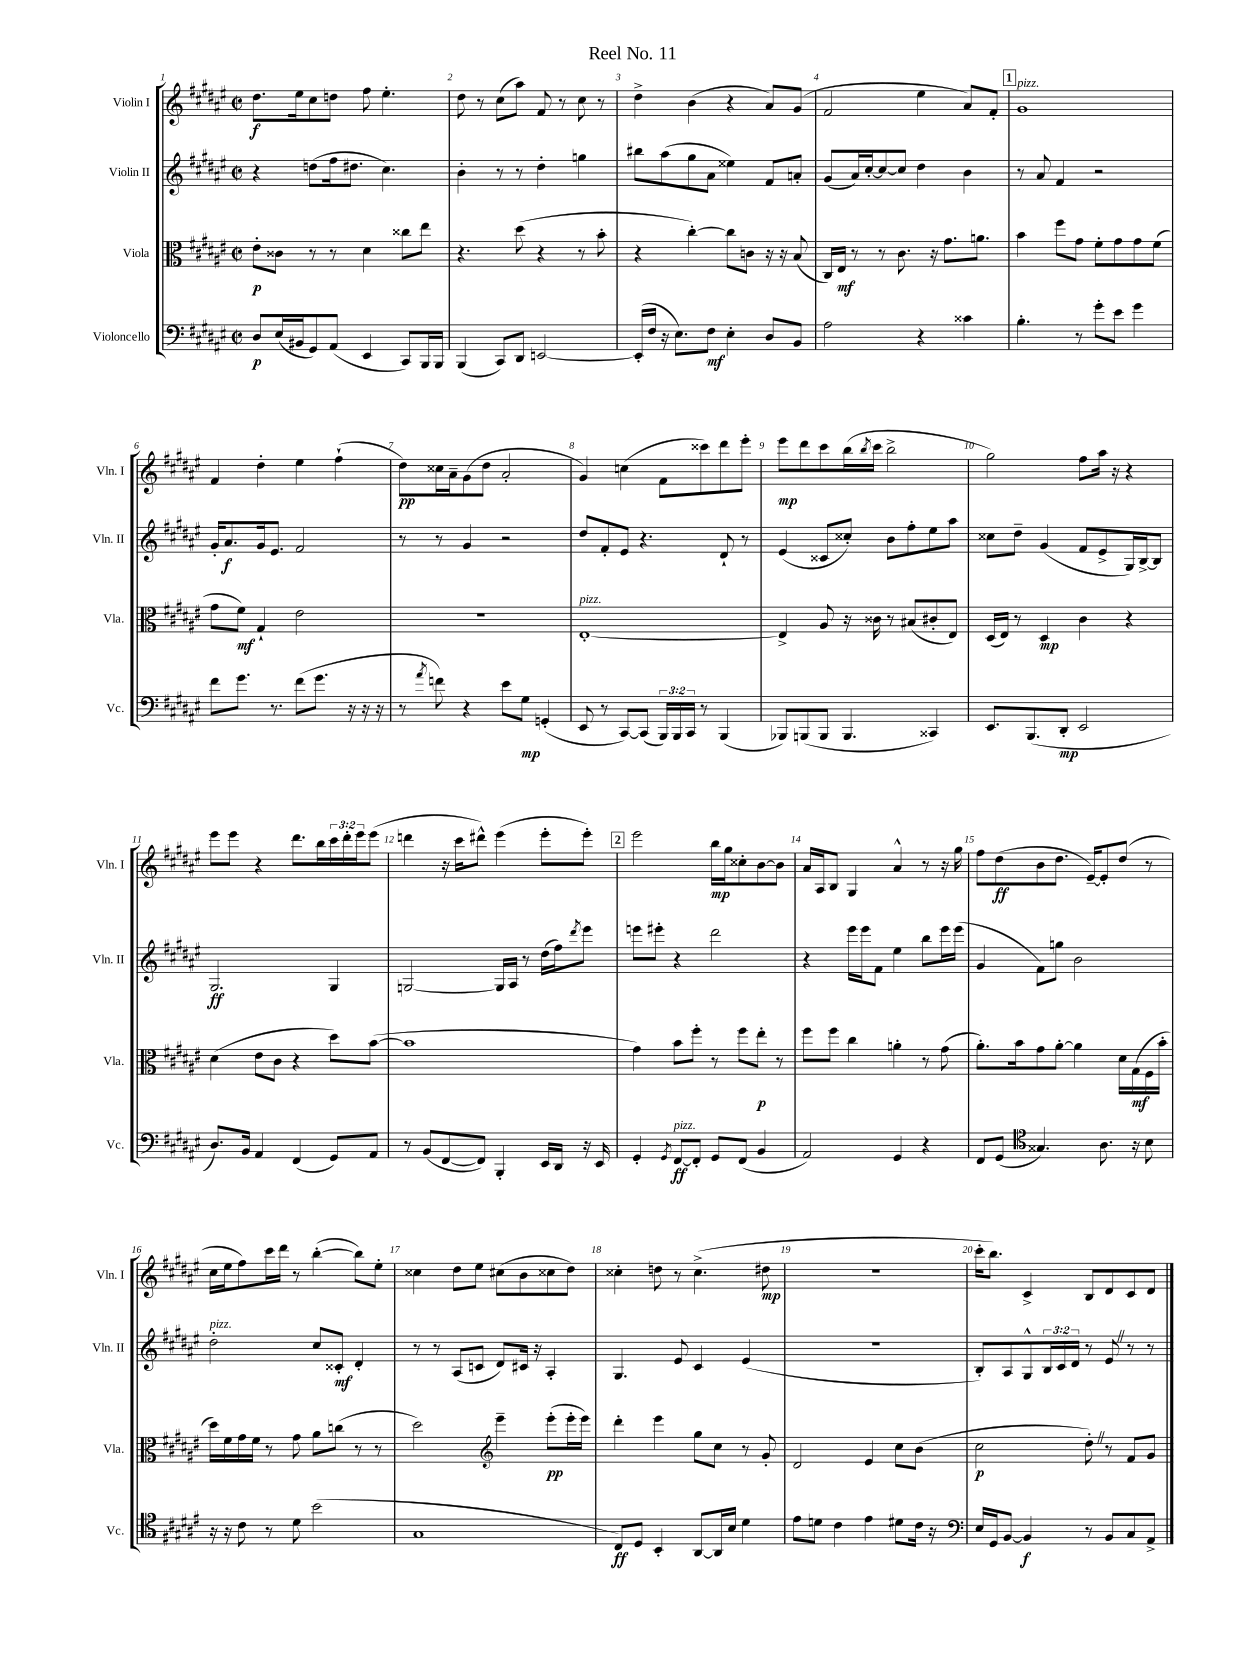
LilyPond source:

\header { title = "Reel No. 11" }
<<
\new StaffGroup <<
\new Staff = "s0" \with { instrumentName = "Violin I" shortInstrumentName = "Vln. I" } {
    \clef treble \key fis \major \defaultTimeSignature \time 2/2 \override Staff.TupletNumber.text = #tuplet-number::calc-fraction-text
    dis''8.\f eis''16 cis''8 d''8 fis''8 eis''4.-. |
    dis''8 r8 cis''8( ais''8) fis'8 r8 cis''8 r8 |
    dis''4-> b'4( r4 ais'8) gis'8( |
    fis'2 eis''4 ais'8) fis'8-. |
    \mark \markup { \box "1" } gis'1^\markup { \italic "pizz." } |
    fis'4 dis''4-. eis''4 fis''4-!( |
    dis''8\pp) cisis''16 ais'16-- gis'8( dis''8 ais'2-. |
    gis'4) c''4( fis'8 cisis'''8) dis'''8 eis'''8-. |
    eis'''8\mp dis'''8 cis'''8 b''16( \acciaccatura { b''8 } cis'''16 b''2-> |
    gis''2) fis''8 ais''16 r16 r4 |
    eis'''8 eis'''8 r4 dis'''8. b''16 \tuplet 3/2 { cis'''16 dis'''16-. eis'''16 } eis'''8( |
    d'''4 r16 cis'''16 dis'''8-^) eis'''4( eis'''8-. eis'''8-.) |
    \mark \markup { \box "2" } eis'''2 b''16\mp gis''16 cisis''8-. b'8~ b'8 |
    ais'16 ais16 b8 gis4 ais'4-^ r8 r16 gis''16 |
    fis''8 dis''8\ff( b'8 dis''8. eis'16~--) eis'8-. dis''8( r8 |
    cis''16 eis''16 fis''8) cis'''16 dis'''16 r8 b''4~-.( b''8) eis''8-. |
    cisis''4 dis''8 eis''8 cis''8( b'8 cisis''8 dis''8) |
    cisis''4-. d''8 r8 cisis''4.->( dis''8\mp |
    R1 |
    cis'''16-. b''8.) cis'4-> b8 dis'8 cis'8 dis'8 \bar "|." |
}
\new Staff = "s1" \with { instrumentName = "Violin II" shortInstrumentName = "Vln. II" } {
    \clef treble \key fis \major \defaultTimeSignature \time 2/2 \override Staff.TupletNumber.text = #tuplet-number::calc-fraction-text
    r4 d''8( fis''16 dis''8. cis''4.) |
    b'4-. r8 r8 dis''4-. g''4 |
    bis''8 ais''8( gis''8 ais'8 eisis''4) fis'8 a'8-. |
    gis'8( ais'16) cis''16~-. cis''8~ cis''8 dis''4 b'4 |
    \mark \markup { \box "1" } r8 ais'8 fis'4 r2 |
    gis'16-. ais'8.\f gis'16 eis'8. fis'2 |
    r8 r8 gis'4 r2 |
    dis''8 fis'8-. eis'8 r4. dis'8-! r8 |
    eis'4( cisis'8 cisis''8-.) b'8 fis''8-. eis''8 ais''8 |
    cisis''8 dis''8-- gis'4( fis'8 eis'8-> gis16) b16~-> b8 |
    gis2.\ff gis4 |
    g2~ g16 ais16 r8 dis''16( fis''16) \acciaccatura { dis'''8 } eis'''8 |
    \mark \markup { \box "2" } e'''8 eis'''8-. r4 dis'''2 |
    r4 eis'''16 eis'''16 fis'8 eis''4 b''8 eis'''16 eis'''16( |
    gis'4 fis'8) g''8 b'2 |
    dis''2-.^\markup { \italic "pizz." } cis''8 cisis'8-.\mf dis'4-. |
    r8 r8 ais8( c'8 dis'8) cis'16 r16 ais4-. |
    gis4. eis'8 cis'4 eis'4( |
    R1 |
    b8-.) ais8 gis8-^ \tuplet 3/2 { b16 cis'16 dis'16 } r8 eis'8 \once \override BreathingSign.text = \markup { \musicglyph "scripts.caesura.straight" } \breathe r8 r8 \bar "|." |
}
\new Staff = "s2" \with { instrumentName = "Viola" shortInstrumentName = "Vla." } {
    \clef alto \key fis \major \defaultTimeSignature \time 2/2
    eis'8-.\p cisis'8 r8 r8 dis'4 cisis''8 eis''8 |
    r4. dis''8( r4 r8 b'8-. |
    r4 cis''4~-.) cis''8 c'8 r16 r16 b8( |
    cis16) eis16\mf r8 r8 cis'8. r16 gis'8. a'8. |
    \mark \markup { \box "1" } b'4 fis''8 gis'8 fis'8-. gis'8 gis'8 fis'8( |
    gis'8 fis'8\mf) gis4-! eis'2 |
    r1 |
    eis1~-.^\markup { \italic "pizz." } |
    eis4-> ais8 r16 cisis'16 r8 bis8( cis'8-. eis8) |
    dis16( eis16) r8 dis4\mp cis'4 r4 |
    dis'4( eis'8 cis'8 r4 dis''8) b'8~( |
    b'1 |
    \mark \markup { \box "2" } gis'4) b'8 fis''8-. r8 fis''8 eis''8-.\p r8 |
    fis''8 fis''8 cis''4 a'4-. r8 gis'8( |
    ais'8.-.) b'16 gis'8 ais'8~-. ais'4 dis'16 gis16\mf( fis16 b'16-. |
    dis''16) fis'16 gis'16 fis'16 r8 gis'8 ais'8 c''8( r8 r8 |
    dis''2) \clef treble eis'''4-- eis'''8-.\pp( eis'''16-. eis'''16) |
    dis'''4-. eis'''4 gis''8 cis''8 r8 gis'8-. |
    dis'2 eis'4 cis''8 b'8( |
    cis''2\p dis''8-.) \once \override BreathingSign.text = \markup { \musicglyph "scripts.caesura.straight" } \breathe r8 fis'8 gis'8 \bar "|." |
}
\new Staff = "s3" \with { instrumentName = "Violoncello" shortInstrumentName = "Vc." } {
    \clef bass \key fis \major \defaultTimeSignature \time 2/2 \override Staff.TupletNumber.text = #tuplet-number::calc-fraction-text
    dis8\p eis16( bis,16 gis,8) ais,8( eis,4 cis,8) b,,16 b,,16 |
    b,,4( cis,8) dis,8 e,2~ |
    e,16-.( fis16 r16 eis8.) fis8\mf eis4-. dis8 b,8 |
    ais2 r4 cisis'4 |
    \mark \markup { \box "1" } b4.-. r8 gis'8-. eis'8 gis'4 |
    fis'8 gis'8. r8. fis'8( gis'8. r16 r16 r16 |
    r8 \acciaccatura { ais'8 } f'8) r4 eis'8 gis8\mp g,4-.( |
    eis,8 r8 cis,8~) cis,8( \tuplet 3/2 { b,,16) b,,16 cis,16 } r8 b,,4( |
    bes,,8) b,,8( b,,8 b,,4. cisis,4) |
    eis,8. b,,8.( dis,8-.\mp eis,2 |
    dis8.) b,16 ais,4 fis,4( gis,8) ais,8 |
    r8 b,8( fis,8~ fis,8) b,,4-. eis,16 dis,16 r16 eis,16 |
    \mark \markup { \box "2" } gis,4-. \acciaccatura { gis,8 } fis,8~\ff^\markup { \italic "pizz." } fis,8-. gis,8 fis,8( b,4 |
    ais,2) gis,4 r4 |
    fis,8 gis,8( \clef tenor gisis4.) ais8. r16 b8 |
    r16 r16 cis'8 r8 dis'8 b'2( |
    gis1 |
    cis8\ff) dis8 b,4-. ais,8~ ais,16 b16 dis'4 |
    eis'8 d'8 cis'4 eis'4 dis'8 cis'16 r16 |
    \clef bass eis16 gis,16 b,8~ b,4\f r8 b,8 cis8 ais,8-> \bar "|." |
}
>>
>>
\layout { \context { \Score \override BarNumber.break-visibility = ##(#f #t #t) barNumberVisibility = #all-bar-numbers-visible } }
